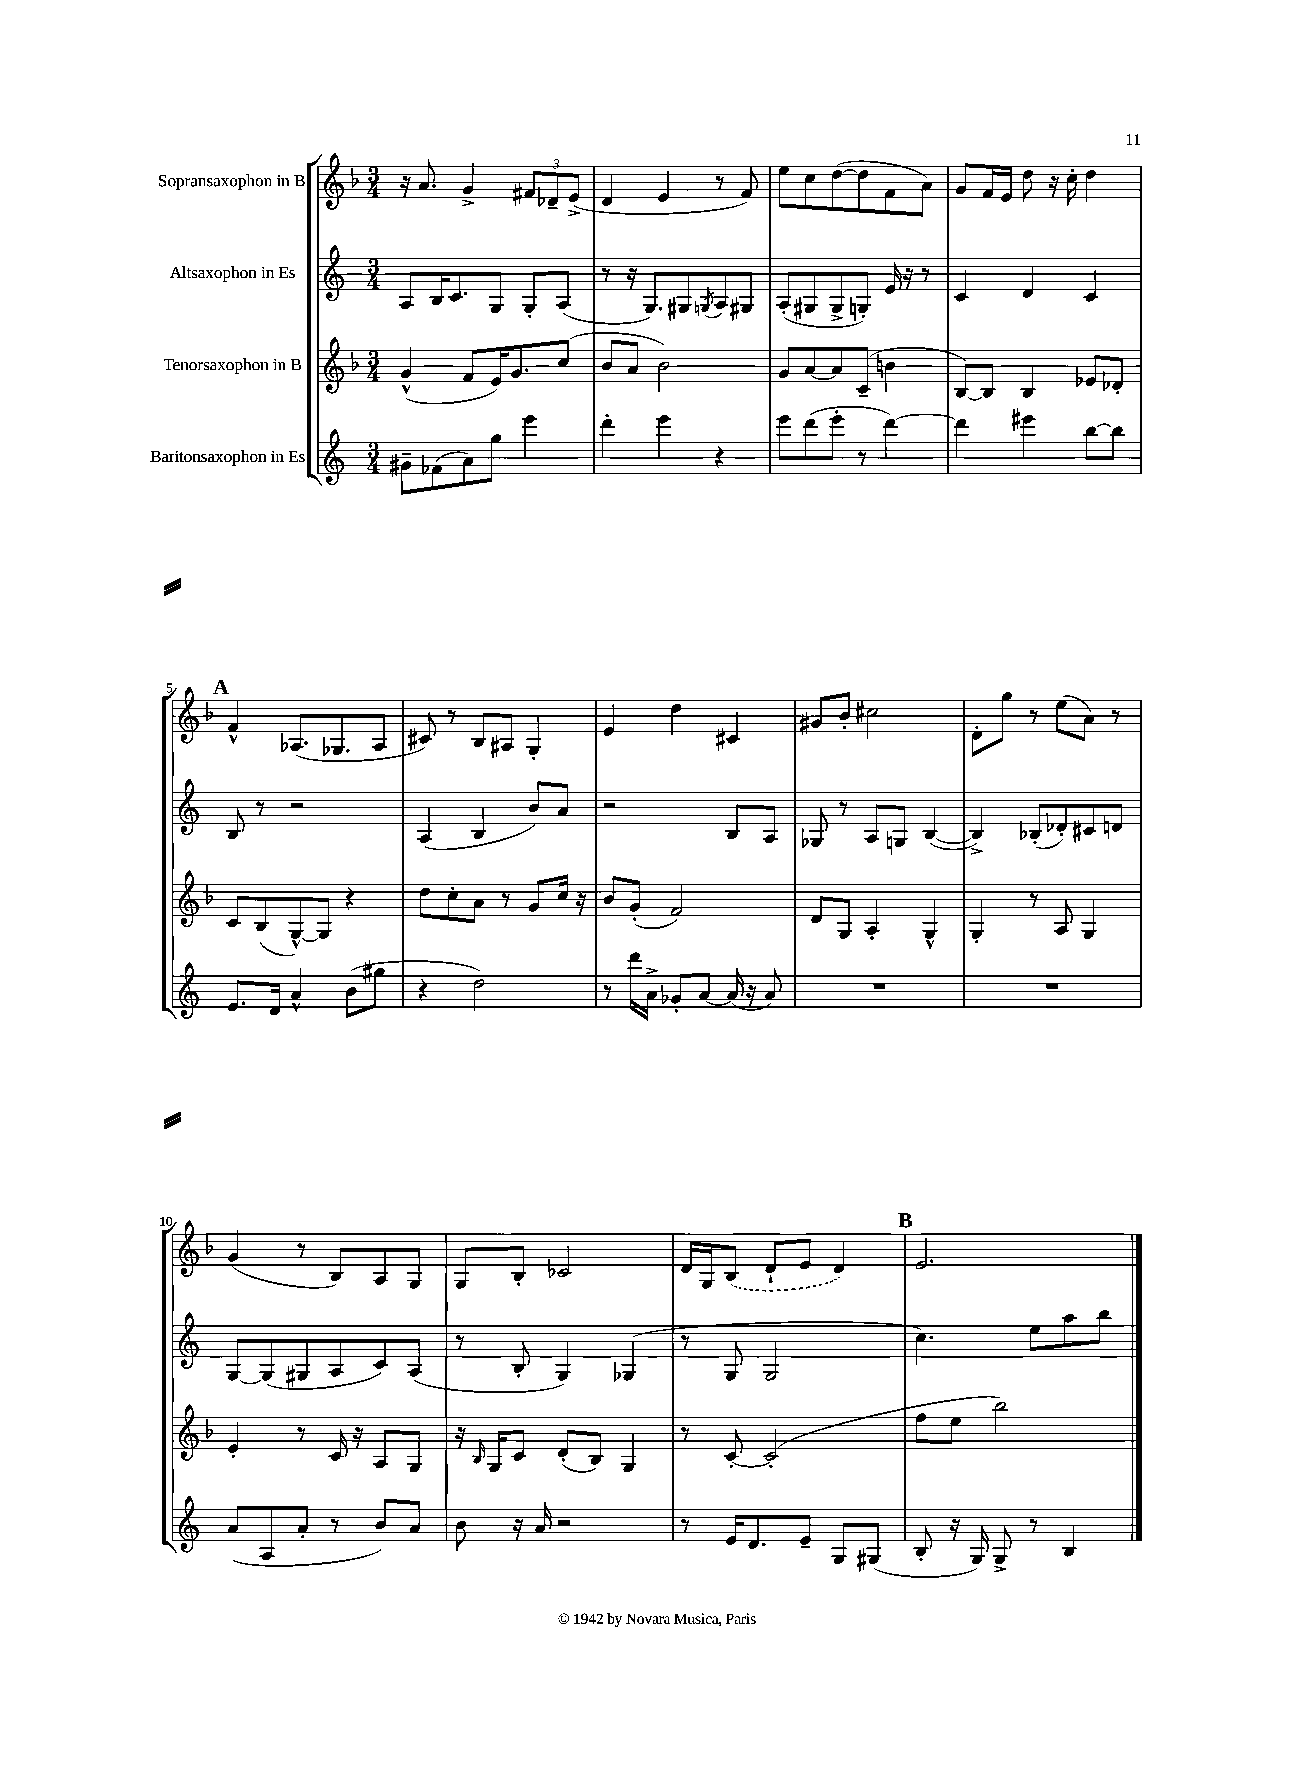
<<
\new StaffGroup <<
\new Staff = "s0" \with { instrumentName = "Sopransaxophon in B" } {
    \clef treble \key f \major \numericTimeSignature \time 3/4
    r16 a'8. g'4-> \tuplet 3/2 { fis'8 des'8-- e'8->( } |
    d'4 e'4 r8 f'8) |
    e''8 c''8 d''8~( d''8 f'8 a'8) |
    g'8 f'16 e'16 d''8 r16 c''16-. d''4 |
    \mark \markup { \bold "A" } f'4-^ aes8.( ges8. aes8 |
    cis'8) r8 bes8 ais8 g4-. |
    e'4 d''4 cis'4 |
    gis'8 bes'8-. cis''2 |
    d'8-. g''8 r8 e''8( a'8) r8 |
    g'4( r8 bes8) a8 g8 |
    g8 bes8-. ces'2 |
    d'16 g16 \once \slurDashed bes8( d'8-! e'8 d'4) |
    \mark \markup { \bold "B" } e'2. \bar "|." |
}
\new Staff = "s1" \with { instrumentName = "Altsaxophon in Es" } {
    \clef treble \key c \major \numericTimeSignature \time 3/4
    a8 b16 c'8. g8 g8-. a8( |
    r8 r16 g8.) gis8 \acciaccatura { g8 } a8 gis8 |
    a8-.( gis8 gis8-> g8-.) e'16 r16 r8 |
    c'4 d'4 c'4 |
    \mark \markup { \bold "A" } b8 r8 r2 |
    a4( b4 b'8) a'8 |
    r2 b8 a8 |
    ges8 r8 a8 g8 b4~( |
    b4->) bes8-.( des'8-.) cis'8 d'8 |
    g8~ g8( gis8 a8 c'8) a8( |
    r8 b8-. g4) ges4( |
    r8 g8 g2 |
    \mark \markup { \bold "B" } c''4.) e''8 a''8 b''8 \bar "|." |
}
\new Staff = "s2" \with { instrumentName = "Tenorsaxophon in B" } {
    \clef treble \key f \major \numericTimeSignature \time 3/4
    g'4-^( f'8 e'16) g'8. c''8( |
    bes'8 a'8 bes'2) |
    g'8 a'8~ a'8 c'8--( b'4 |
    bes8~) bes8 bes4 ees'8 des'8-. |
    \mark \markup { \bold "A" } c'8 bes8( g8~-^) g8 r4 |
    d''8 c''8-. a'8 r8 g'8 c''16 r16 |
    bes'8 g'8-.( f'2) |
    d'8 g8 a4-. g4-^ |
    g4-. r8 a8 g4 |
    e'4-. r8 c'16 r16 a8 g8 |
    r16 \grace { bes16 } g16 c'8 d'8-.( bes8) g4 |
    r8 c'8~-. c'2-.( |
    \mark \markup { \bold "B" } f''8 e''8 bes''2) \bar "|." |
}
\new Staff = "s3" \with { instrumentName = "Baritonsaxophon in Es" } {
    \clef treble \key c \major \numericTimeSignature \time 3/4
    gis'8-- fes'8( a'8) g''8 e'''4 |
    d'''4-. e'''4 r4 |
    e'''8 d'''8( e'''8-. r8 d'''4~) |
    d'''4 eis'''4 b''8~ b''8 |
    \mark \markup { \bold "A" } e'8. d'16 a'4-^ b'8( gis''8 |
    r4 d''2) |
    r8 d'''16 a'16-> ges'8-. a'8~ a'16( r16 a'8) |
    R2. |
    R2. |
    a'8( a8 a'8-. r8 b'8) a'8 |
    b'8 r16 a'16 r2 |
    r8 e'16 d'8. e'8-- g8 gis8( |
    \mark \markup { \bold "B" } b8-. r16 g16) g8-> r8 b4 \bar "|." |
}
>>
>>
